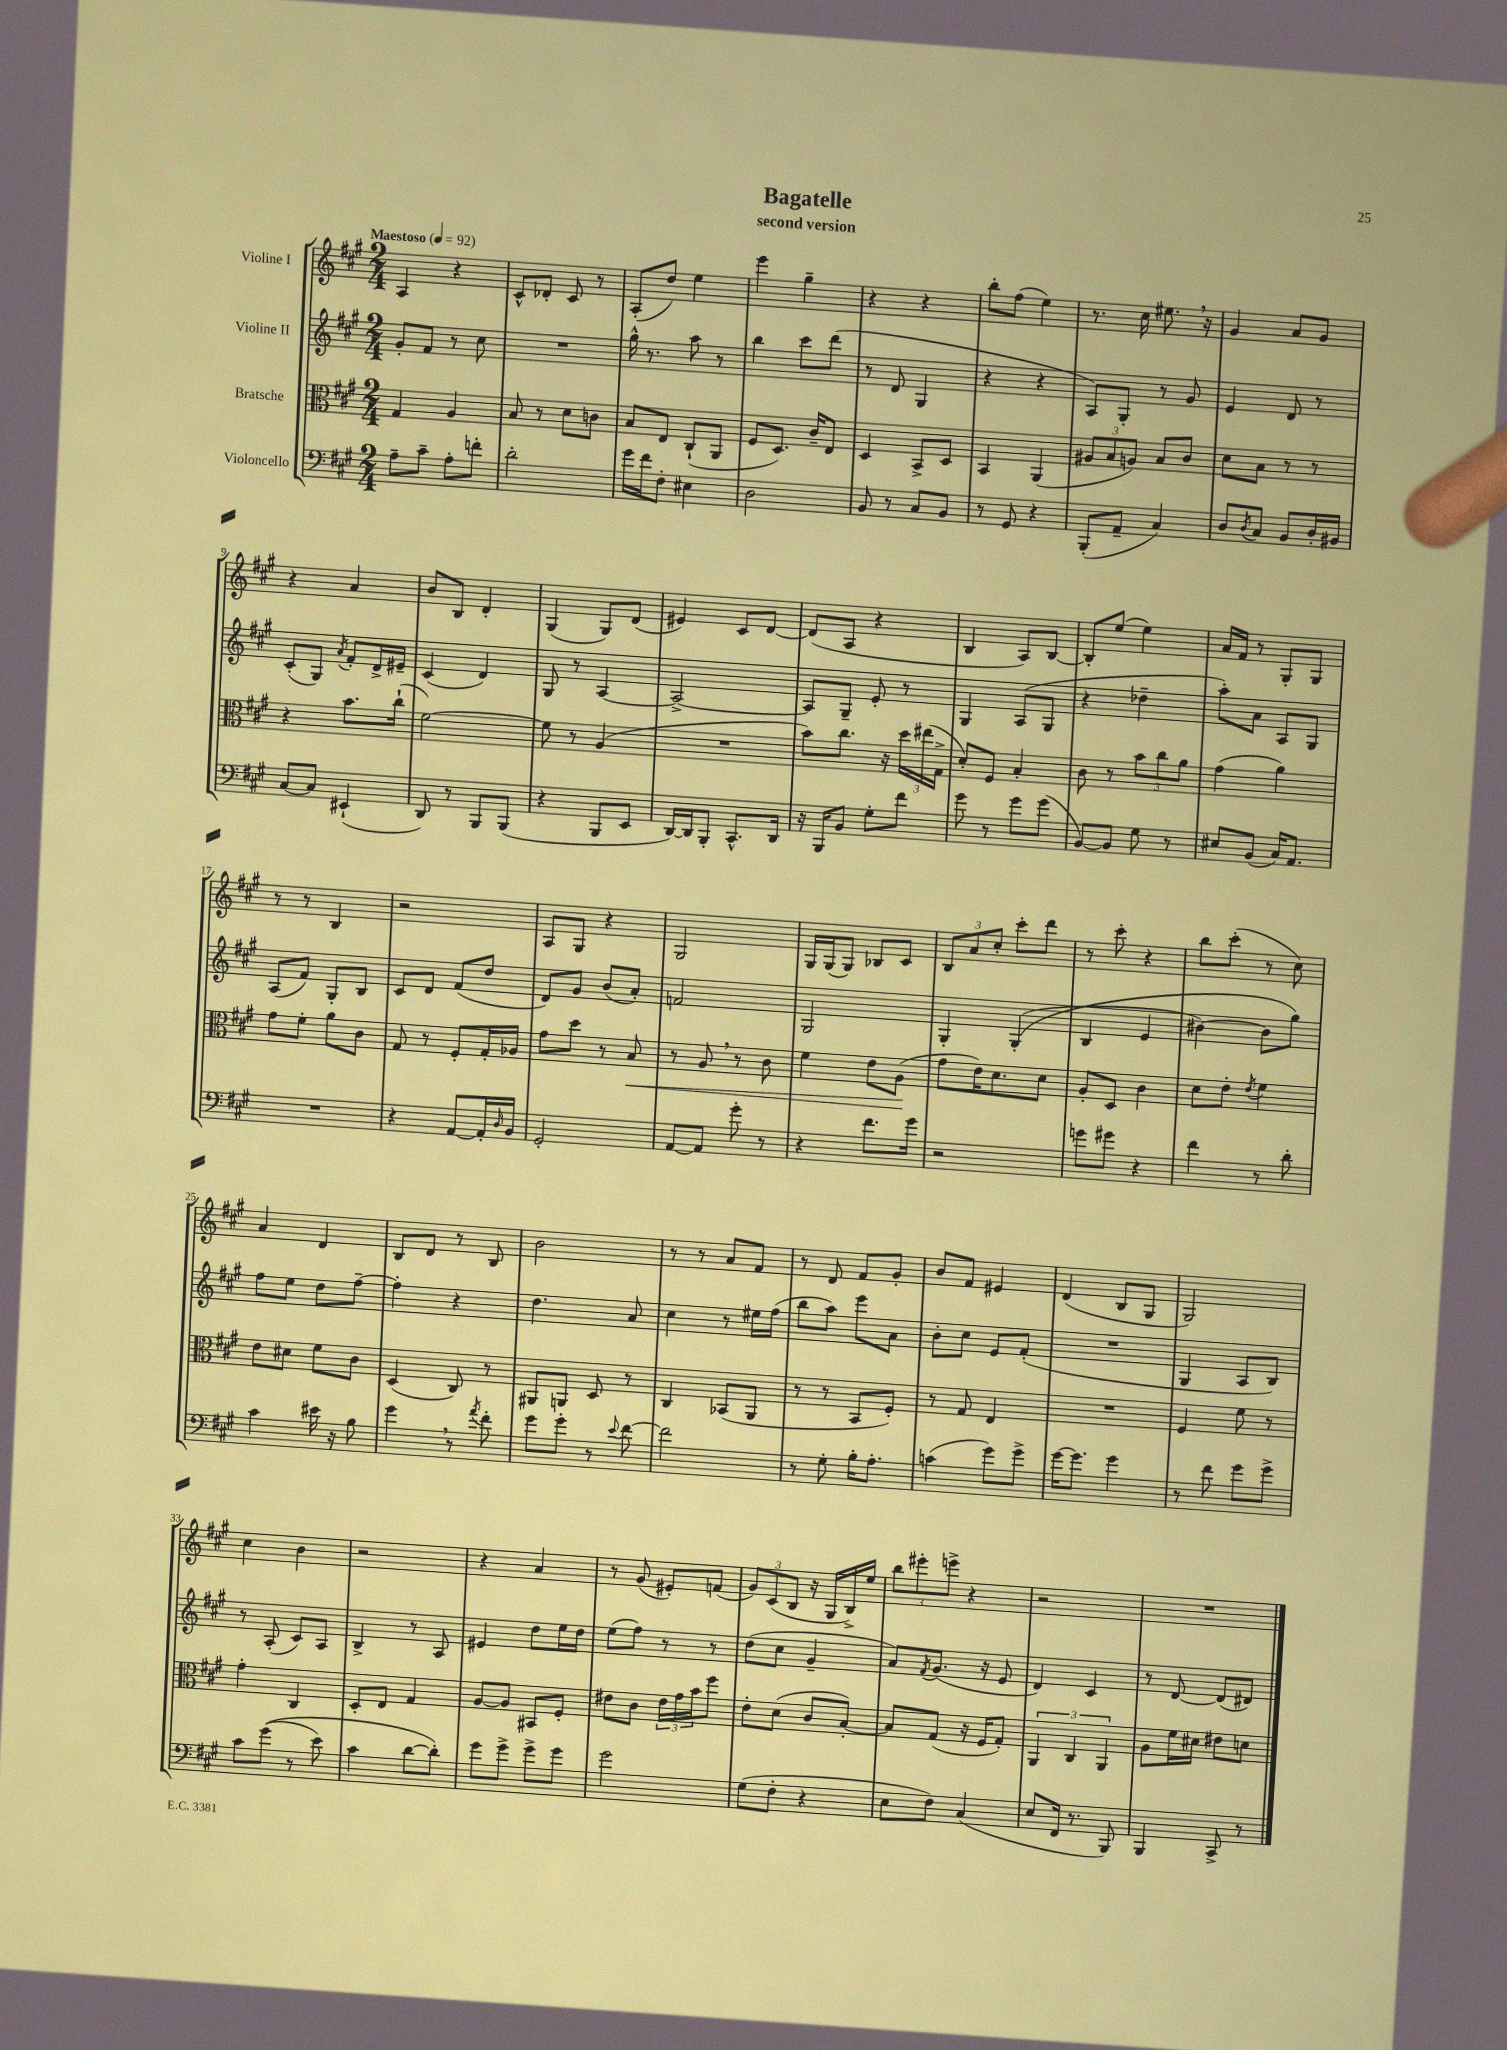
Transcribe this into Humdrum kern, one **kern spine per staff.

**kern	**kern	**kern	**kern
*staff4	*staff3	*staff2	*staff1
*clefF4	*clefC3	*clefG2	*clefG2
*k[f#c#g#]	*k[f#c#g#]	*k[f#c#g#]	*k[f#c#g#]
*M2/4	*M2/4	*M2/4	*M2/4
*MM92	*MM92	*MM92	*MM92
8A~\L	4G#/	8g#'/L	4A/
8c#~\J	.	8f#/J	.
8A'\L	4A/	8r	4r
8f'\J	.	8cc#\	.
=	=	=	=
2d'\	8B/	2r	8c#^^/L
.	8r	.	8d-'/J
.	8d\L	.	8c#/
.	8c\J	.	8r
=	=	=	=
16g#\LL	8B/L	16gg#^^\	(8A'/L
16f#\J	.	8.r	.
8F#'\J	8E/J	.	8dd/J)
4E#\	(8C#`/L	8aa\	4ee\
.	8AA/J	8r	.
=	=	=	=
2D\	8F#/L	4bb\	4eee\
.	8.D/J)	.	.
.	.	8ccc#\L	4gg#~\
.	16c#~/LK	.	.
.	8E/J	(8ddd\J	.
=	=	=	=
8BB/	4D/	8r	4r
8r	.	8d/	.
8C#/L	8BB^/L	4G#/	4r
8BB/J	8D/J	.	.
=	=	=	=
8r	4BB/	4r	8bb'\L
8GG#/	.	.	(8ff#\J
4r	(4AA/	4r	4ee\)
=	=	=	=
(8BBB'/L	12A#/L	8A/L)	8.r
.	12B/	.	.
8AA~/J	.	8G#'/J	.
.	12A/J)	.	.
.	.	.	16cc#\
4C#/)	8B/L	8r	8.ee#\
.	8c#/J	8g#/	.
.	.	.	16r
=	=	=	=
8D/L	8d\L	4e/	4g#/
8qD/	.	.	.
8C#/J	8B\J	.	.
8BB/L	8r	8d/	8a/L
16D'/L	8r	8r	8g#/J
16BB#/JJ	.	.	.
=	=	=	=
[8C#/L	4r	(8c#'/L	4r
8C#/]J	.	8G#/J)	.
.	.	8qa/	.
(4EE#`/	8.b\L	8f#'/L	4a/
.	.	16d^/L	.
.	(16cc#`\Jk	16e#~/JJ	.
=	=	=	=
8DD/)	[2f#\)	(4c#/	8b/L
8r	.	.	8B/J
8BBB/L	.	4d/)	4d'/
(8BBB/J	.	.	.
=	=	=	=
4r	8f#\]	8G#/	(4G#/
.	8r	8r	.
8BBB/L	(4A/	[4A/	8G#/L)
8EE/J	.	.	(8d/J
=	=	=	=
[16DD/LL)	2r	2A^/_	4e#/)
16DD/]J	.	.	.
8BBB'/J	.	.	.
8.CC#^^/L	.	.	8c#/L
.	.	.	[8d/J
16DD/Jk	.	.	.
=	=	=	=
16r	8b\L)	8A/]L	(8d/]L
16BBB/LK	.	.	.
8BB/J	8.cc#\J	8G#~/J	8A/J
8G#'\L	.	8e'/	4r
.	16r	.	.
8f#\J	24dd\LL	8r	.
.	(24ee#\	.	.
.	24G#^\JJ	.	.
=	=	=	=
8g#\	8d'/L)	4G#/	4B/
8r	8F#/J	.	.
8g#\L	4B'/	(8A/L	8A/L)
(8g#\J	.	8G#/J	[8B/J
=	=	=	=
[8BB/L)	8c#\	4r	8B'/]L
8BB/]J	8r	.	(8ee/J
8G#\	12b\L	4dd-~\	4ee\)
.	12cc#\	.	.
8r	.	.	.
.	12a\J	.	.
=	=	=	=
8E#/L	(4g#\	8aa'\L)	16a/LL
.	.	.	16f#/JJ
(8BB/J	.	8a\J	8r
16C#/LK)	4a\)	8A/L	8G#'/L
8.AA/J	.	.	.
.	.	8G#/J	8G#/J
=	=	=	=
2r	8g#\L	(8A/L	8r
.	8f#'\J	8f#/J)	8r
.	8a\L	8G#'/L	4B/
.	8c#\J	8B/J	.
=	=	=	=
4r	8G#/	8c#/L	2r
.	8r	8d/J	.
[8AA/L	8F#'/L	(8f#/L	.
16AA'/]L	16G#'/L	8dd/J	.
16qqD/	.	.	.
16BB/JJ	16A-/JJ	.	.
=	=	=	=
2GG#'/	8g#\L	8d/L)	8A/L
.	8dd\J	8g#/J	8G#/J
.	8r	(8b/L	4r
.	8B/	8a'/J)	.
=	=	=	=
[8AA/L	8r	2f/	2G#/
8AA/]J	8A/	.	.
8g#'\	8r	.	.
8r	8c#\	.	.
=	=	=	=
4r	4f#\	2G#/	16G#/LL
.	.	.	(16G#/J
.	.	.	8G#/J)
8.f#\L	8e\L	.	8B-/L
.	(8A\J	.	8c#/J
16g#\Jk	.	.	.
=	=	=	=
2r	8g#\L	4G#'/	12B/L
.	.	.	12a/
.	16e\K)	.	.
.	.	.	12cc#'/J
.	8.d\	.	.
.	.	&((4G#'/	8ccc#'\L
.	8d\J	.	8ddd\J
=	=	=	=
8g\L	8A'/L	4B/	8r
8g#\J	8D/J	.	8ccc#'\
4r	4c#\	4e/	4r
=	=	=	=
4f#\	8d\L	[4b#\)	8bb\L
.	8e'\J	.	(8ccc#'\J
.	8qe/	.	.
8r	4f#\	8b#\]L	8r
8d'\	.	8gg#\J&)	8cc#\)
=	=	=	=
4c#\	8e\L	8ff#\L	4a/
.	8d#\J	8ee\J	.
16e#\	8f#\L	8dd\L	4d/
16r	.	.	.
8B\	8c#\J	[8ff#~\J	.
=	=	=	=
4g#\	(4D/	4ff#'\]	8B/L
.	.	.	8d/J
8r	8C#/)	4r	8r
8qa/	.	.	.
8f#'\	8r	.	8B/
=	=	=	=
8g#\L	8AA#/L	4.dd\	2b\
8g#'\J	8AA/J	.	.
8r	8D/	.	.
8qqe/	.	.	.
[8f#\	8r	8a/	.
=	=	=	=
2f#\]	4C#/	4cc#\	8r
.	.	.	8r
.	(8BB-/L	8r	8a/L
.	8AA/J	16ee#\LL	8f#/J
.	.	(16ff#\JJ	.
=	=	=	=
8r	8r	8bb\L	8r
8G#'\	8r	8aa\J)	8d/
16B'\LK	8BB/L	8eee\L	8f#/L
8.A'\J	.	.	.
.	8F#'/J)	8a\J	8g#'/J
=	=	=	=
(4c\	8r	8b'\L	8b/L
.	8G#/	8cc#\J	8f#/J
8g#\L)	4E/	8e/L	4e#/
8g#^\J	.	(8f#'/J	.
=	=	=	=
[16g#\LK	2r	2r	(4d/
8.g#\]J	.	.	.
4g#\	.	.	8B/L
.	.	.	8G#/J
=	=	=	=
8r	4F#/	4G#/	2G#/)
8f#\	.	.	.
8g#\L	8f#\	8A/L	.
8g#^\J	8r	8B/J)	.
=	=	=	=
8c#\L	4g#'\	8r	4cc#\
&((8g#\J	.	(8A'/	.
8r	4C#/	8c#/L)	4b\
8e\)	.	8A/J	.
=	=	=	=
4c#\	8D'/L	4B^/	2r
.	8E/J	.	.
[8d\L	4G#/	8r	.
8d'\]J&)	.	8A/	.
=	=	=	=
8g#\L	[8A/L	4e#/	4r
8g#^\J	8A/]J	.	.
8g#^\L	8BB#/L	8dd\L	4a/
8g#\J	8F#'/J	16ee\L	.
.	.	16dd\JJ	.
=	=	=	=
2g#\	8e#\L	(8ee\L	8r
.	8c#\J	8ff#\J)	(8g#/
.	24e#\LL	8r	8e#'/L)
.	24g#\	.	.
.	24b\J	.	.
.	8ff#\J	8r	(8f/J
=	=	=	=
(8G#\L	8e'\L	(8dd\L	12g#/L)
.	.	.	(12c#/
8F#'\J	(8d\J	8cc#\J	.
.	.	.	12B/J
4r	8c#/L	4g#~/	16r
.	.	.	16G#/LL
.	[8B'/J)	.	16B^/)
.	.	.	16ee/JJ
=	=	=	=
8E\L	8B/]L	8a/L)	12bb\L
.	.	.	12eee#'\
.	.	8qf#/	.
8F#\J)	(8G#/J	(8.g#/J	.
.	.	.	12eee^\J
(4C#/	16r	.	4r
.	16F#/LK	16r	.
.	8G#'/J)	8e/	.
=	=	=	=
8E/L	6AA/	4d/)	2r
16FF#/Jk	.	.	.
.	6C#/	.	.
8.r	.	.	.
.	.	4c#/	.
.	6AA/	.	.
8BBB/)	.	.	.
=	=	=	=
4BBB/	8A\L	8r	2r
.	16f#\L	[8d/	.
.	16d#\JJ	.	.
8CC#^/	8e#\L	(8d/]L	.
8r	8d\J	8d#/J)	.
==	==	==	==
*-	*-	*-	*-
